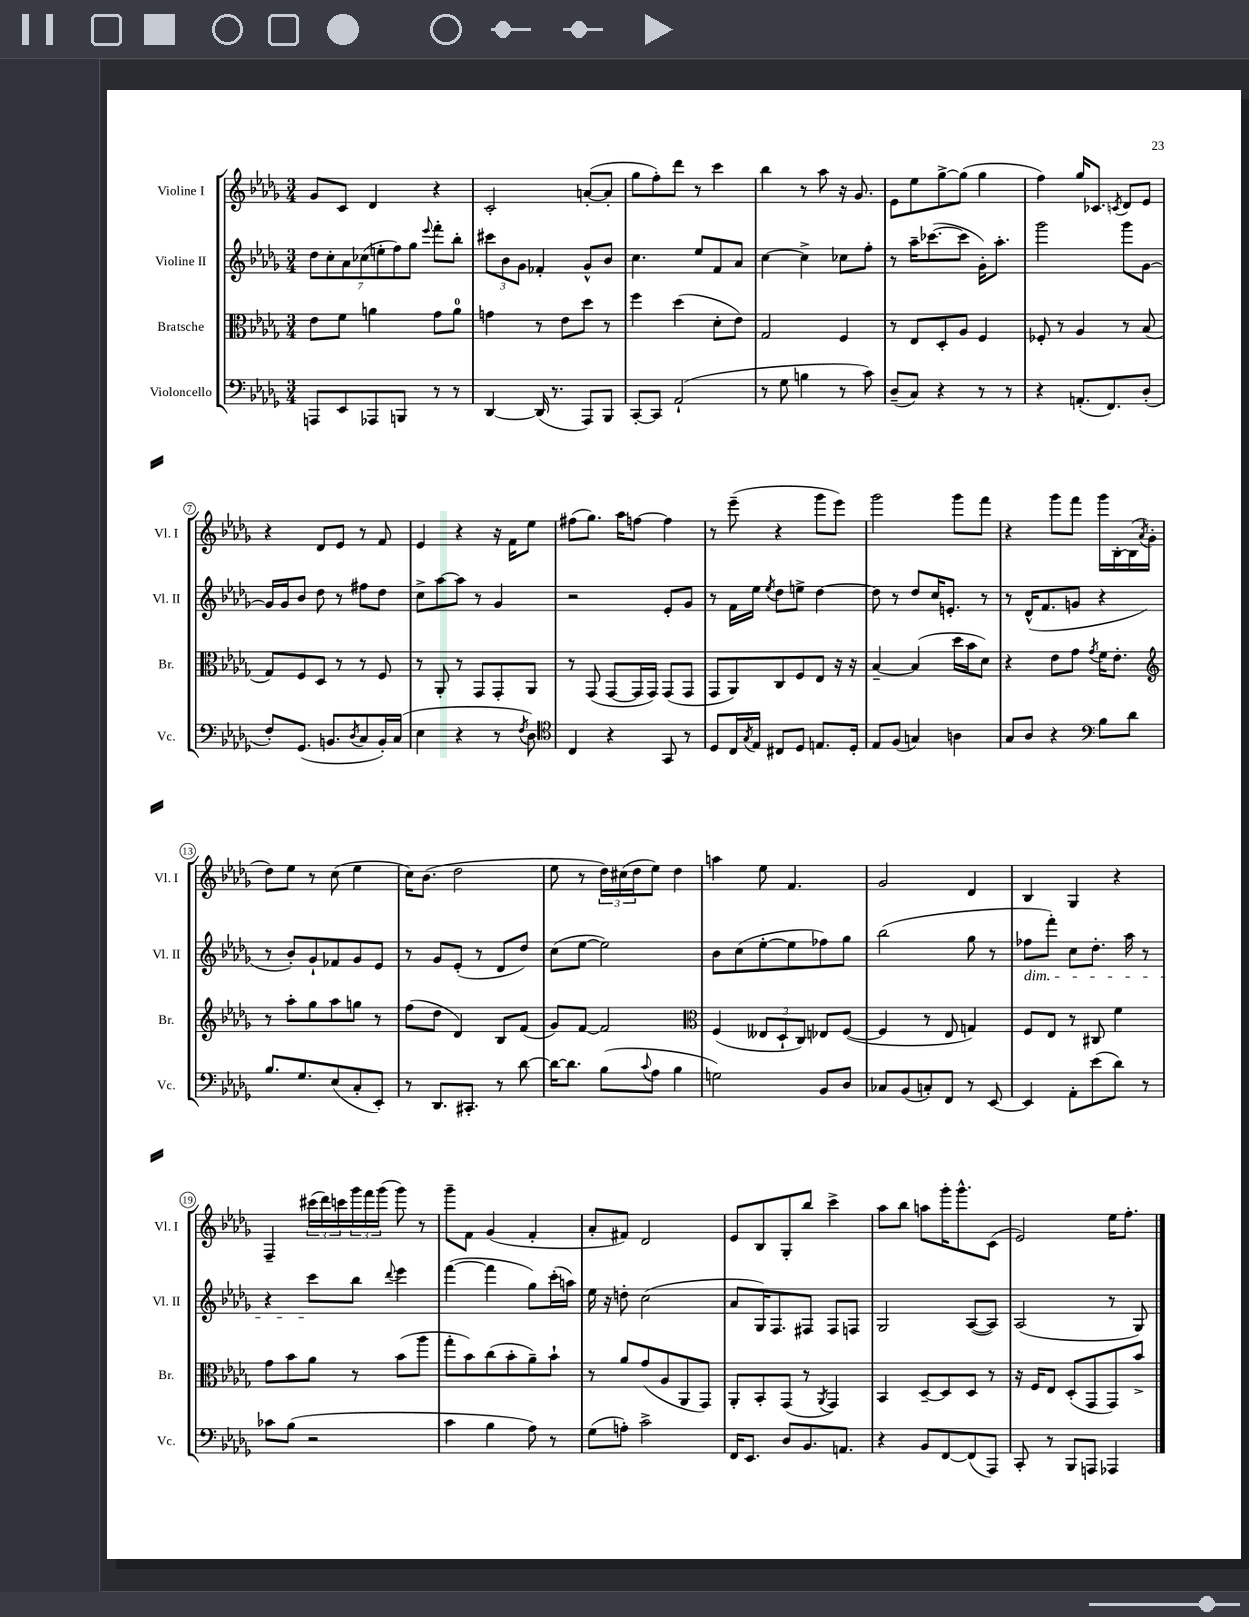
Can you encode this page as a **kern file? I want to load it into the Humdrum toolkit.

**kern	**kern	**kern	**kern
*staff4	*staff3	*staff2	*staff1
*clefF4	*clefC3	*clefG2	*clefG2
*k[b-e-a-d-g-]	*k[b-e-a-d-g-]	*k[b-e-a-d-g-]	*k[b-e-a-d-g-]
*M3/4	*M3/4	*M3/4	*M3/4
8AAA	8e-	14dd-	8g-
.	.	14cc'	.
8EE-	8f	.	8c
.	.	14a-	.
.	.	(14cc-	.
8AAA-	4a	.	4d-
.	.	14ee'	.
.	.	14ff)	.
8BBB	.	.	.
.	.	14gg-	.
.	.	8qqeee-	.
8r	8g-	8fff'	4r
8r	8a	8bb-'	.
=	=	=	=
[4DD-	4g	12ccc#	2c'
.	.	12b-	.
.	.	12g-	.
(16DD-]	8r	4f-'	.
8.r	.	.	.
.	8e-	.	.
8AAA-)	8dd-	8g-^^	([8a'
8BBB-	8r	8b-	8a']
=	=	=	=
[8CC'	4ff	4.cc	8gg-
8CC]	.	.	8ff')
(2AA-`	(4dd-	.	8ddd-
.	.	8ee-	8r
.	8d-'	8f	4ccc
.	8e-)	8a-	.
=	=	=	=
8r	2G-	[4cc	4bb-
8G-	.	.	.
4B	.	4cc^]	8r
.	.	.	8aa-
8r	4F	8cc-	16r
.	.	.	8.g-
8c)	.	8ff'	.
=	=	=	=
(8D-~	8r	8r	8e-
8C)	8E-	16aa-~	8ee-
.	.	([8.ccc-	.
4r	8D-'	.	[8gg-^
.	8A-	8ccc-]	(8gg-]
8r	4F	16g-')	4gg-
.	.	8.aa-'	.
8r	.	.	.
=	=	=	=
4r	8F-'	2ggg-	4ff)
.	8r	.	.
(8.AA'	4A-	.	16gg-
.	.	.	8.c-
8.FF)	.	.	.
.	.	.	8qc
.	8r	8ggg-	8d-
(8D-'	(8B-	[8g-	8e-
=	=	=	=
8F')	8G-)	16g-]	4r
.	.	16g-	.
(8.GG-	8F	8b-	.
.	8D-	8dd-	8d-
8.BB	.	.	.
.	8r	8r	8e-
8qD-	.	.	.
8C	8r	8ff#	8r
16BB')	8F	8dd-	8f
(16C	.	.	.
=	=	=	=
4E-	8r	8cc^	4e-
.	8AA-'	[8aa-	.
4r	8r	8aa-]	4r
.	8GG-	8r	.
8r	8GG-'	4g-	16r
.	.	.	16f
8qF	.	.	.
8D-)	8AA-	.	8ee-
=	=	=	=
*clefC4	*	*	*
4C	8r	2r	(8ff#
.	(8GG-	.	8.gg-)
4r	[8GG-	.	.
.	.	.	16aa-
.	16GG-]	.	[8ff
.	16GG-)	.	.
8GG-	(8GG-	8e-'	4ff]
8r	8GG-	8g-	.
=	=	=	=
8D-	8GG-	8r	8r
16C	8AA-)	16f	(8eee-~
8qG-	.	.	.
16E-	.	16ee-	.
.	.	8qee-	.
8C#	8C	8dd-	4r
8D-	8F	8ee^	.
8.E	8E-	[4dd-	8ggg-
.	16r	.	8eee-)
16D-'	16r	.	.
=	=	=	=
8E-	[4B-~	8dd-]	2ggg-
(8F	.	8r	.
4G)	(4B-]	8dd-	.
.	.	16cc	.
.	.	8.e'	.
4A	16dd-	.	8ggg-
.	16b-	.	.
.	8d-)	8r	8fff
=	=	=	=
8G-	4r	8r	4r
8A-	.	(16d-^^	.
.	.	8.f	.
4r	8e-	.	8ggg-
.	8g-	8g	8fff
*clefF4	*	*	*
.	8qg-	.	.
8B-	16f	4r	16ggg-
.	8.e-'	.	[16B-'
8d-	.	.	(16B-]
.	.	.	8qa-
.	.	.	16g-'
=	=	=	=
*	*clefG2	*	*
8.B-	8r	8r	8dd-)
.	8aa-'	8b-')	8ee-
8.G-	.	.	.
.	8gg-	8g-`	8r
(8E-	8aa-	8f-	(8cc
8C'	8gg	8g-	4ee-
8EE-')	8r	8e-	.
=	=	=	=
8r	(8ff	8r	16cc)
.	.	.	(8.b-
8.DD-	8dd-	8g-	.
.	4d-)	(8e-'	2dd-
8.CC#'	.	.	.
.	.	8r	.
8r	8B-	8d-	.
[8d-	(8f	8dd-)	.
=	=	=	=
16d-_	8g-)	(8cc	8ee-
8.d-]	.	.	.
.	[8f	[8ee-	8r
(8B-	2f]	2ee-])	24dd-)
.	.	.	(24cc#
.	.	.	24dd-
8qqc	.	.	.
8A-	.	.	8ee-)
4B-	.	.	4dd-
=	=	=	=
*	*clefC3	*	*
2G)	(4F	8b-	4aa
.	.	(8cc	.
.	12E--	[8ee-'	8ee-
.	12D-`	.	.
.	.	8ee-]	4.f
.	12C)	.	.
8BB-	8E-	8ff-)	.
8D-	([8F	8gg-	.
=	=	=	=
8C-	4F]	(2bb-	2g-
(8BB-	.	.	.
8C')	8r	.	.
8FF	8E-	.	.
8r	4G)	8gg-	4d-
[8EE-	.	8r	.
=	=	=	=
4EE-]	8F	8ff-	4B-
.	8E-	8fff')	.
8AA-'	8r	8cc	4G-
(8e-	8C#	8.dd-'	.
8d-)	4f	.	4r
.	.	16aa-	.
8r	.	8r	.
=	=	=	=
8c-	8g-	4r	4F~
(8B-	8b-	.	.
2r	8a-	8ccc	(24ccc#
.	.	.	24ddd-)
.	.	.	24ccc
.	8r	8bb-	24ggg-
.	.	.	24fff
.	.	.	(24ggg-
.	.	8qqddd-	.
.	(8b-	4eee-	8ggg-)
.	8aa-	.	8r
=	=	=	=
4c	8gg-'	([4fff	8ggg-~
.	8b-)	.	8f
4B-	(8cc	4fff]	(4g-
.	8b-'	.	.
8A-)	8a-~)	8gg-)	4f'
8r	8b-`	(16ccc'	.
.	.	16aa)	.
=	=	=	=
(8G-	8r	16ee-	8a-'
.	.	16r	.
8A')	8a-	8dd'	8f#)
2c^	(8g-	(2cc	2d-
.	8A-	.	.
.	8AA-	.	.
.	8GG-)	.	.
=	=	=	=
16FF	8AA-'	8a-	8e-
8.EE-	.	.	.
.	8BB-'	16G-)	8B-
.	.	8.F	.
8D-	(8GG-	.	8G-'
8.BB-	8r	8F#	8bb-
.	8qAA-	.	.
.	4GG-)	8F#	4ccc^
8.AA	.	.	.
.	.	8F	.
=	=	=	=
4r	4BB-	2G-	8aa-
.	.	.	8bb-
8BB-	[8D-~	.	8aa
[8FF	8D-]	.	16ggg-'
.	.	.	8.ggg-^^
(8FF]	8D-	([8A-	.
8AAA-)	8r	8A-])	(8c
=	=	=	=
8CC'	16r	(2A-	2e-)
.	16F	.	.
8r	8E-	.	.
8BBB-	(8D-'	.	.
8AAA	8GG-	.	.
4AAA-	8GG-)	8r	16ee-
.	.	.	8.ff'
.	8b-^	8G-)	.
==	==	==	==
*-	*-	*-	*-
